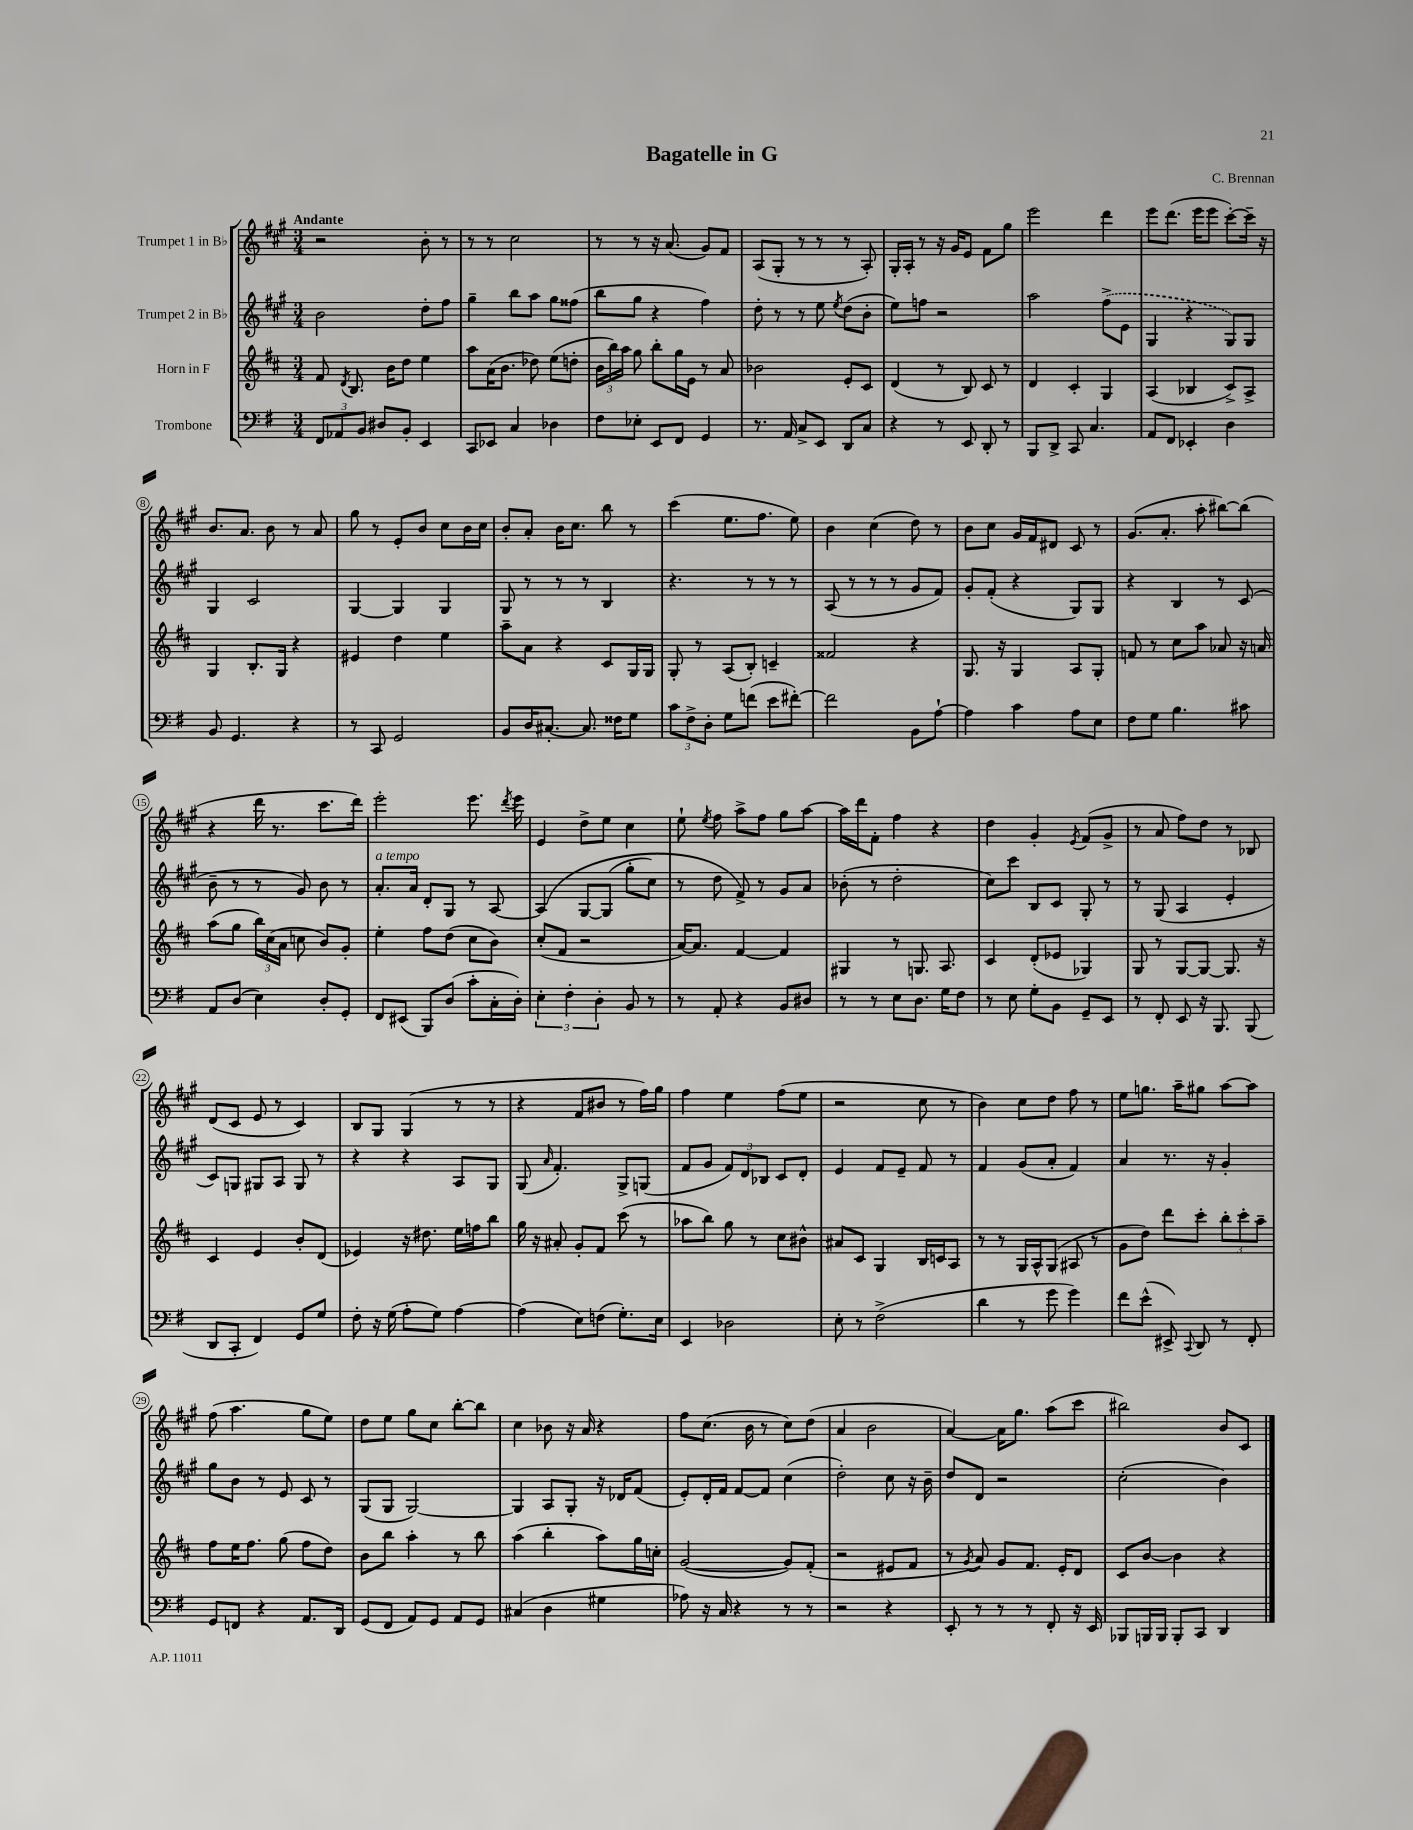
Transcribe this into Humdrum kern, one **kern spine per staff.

**kern	**kern	**kern	**kern
*part4	*part3	*part2	*part1
*staff4	*staff3	*staff2	*staff1
*I"Trombone	*I"Horn in F	*I"Trumpet 2 in B♭	*I"Trumpet 1 in B♭
*clefF4	*clefG2	*clefG2	*clefG2
*k[f#]	*k[f#c#]	*k[f#c#g#]	*k[f#c#g#]
*M3/4	*M3/4	*M3/4	*M3/4
=1	=1	=1	=1
!	!	!	!LO:TX:a:B:t=Andante
12FF#/L	8f#/	2b\	2r
12AA-X/	.	.	.
.	8qd/	.	.
.	8.B/	.	.
12BB/J	.	.	.
8D#X/L	.	.	.
.	16b\KL	.	.
8BB'/J	8dd\J	.	.
4EE/	4ee\	8dd'\L	8b'\
.	.	8ff#\J	8r
=2	=2	=2	=2
8CC/L	8aa\L	4gg#~\	8r
8EE-X/J	(16a\K	.	8r
.	8.b\J	.	.
4C/	.	8bb\L	2cc#\
.	8dd-X\)	8aa\J	.
4D-X\	(8ee\L	8gg#\L	.
.	8ddn'\J	(8ff##X\J	.
=3	=3	=3	=3
8F#\L	24b\LL	8bb\L	8r
.	24bb\)	.	.
.	24aa\JJ	.	.
8E-X'\J	8gg\	8gg#\J	8r
8EE/L	8bb'\L	4r	16r
.	.	.	(8.a/
8FF#/J	16gg\L	.	.
.	16e\JJ	.	.
4GG/	8r	4ff#\)	8g#/L)
.	8a/	.	8f#/J
=4	=4	=4	=4
8.r	2b-X\	8dd'\	(8A/L
.	.	8r	8G#'/J
16AA/	.	.	.
8C^/L	.	8r	8r
8EE/J	.	8ee\	8r
.	.	8qee/	.
8DD/L	8e'/L	(8dd\L	8r
8C/J	8c#/J	8b'\J	8A'/)
=5	=5	=5	=5
4r	(4d/	8ee\L)	16G#'/LL
.	.	.	16A'/JJ
.	.	8ffn\J	8r
8r	8r	2r	16r
.	.	.	16g#/KL
8EE/	8B/)	.	8e/J
8DD'/	8c#/	.	8f#\L
8r	8r	.	8gg#\J
=6	=6	=6	=6
8BBB/L	4d/	2aa\	2eee\
8DD^/J	.	.	.
8CC/	4c#'/	.	.
4.C/	.	.	.
.	4G/	(8ff#^\L	4ddd\
.	.	8e\J	.
=7	=7	=7	=7
8AA/L	(4A/	4G#/	8eee\L
8FF#/J	.	.	(8.ddd\J
4EE-X'/	4B-X/	4r	.
.	.	.	16eee\KL
.	.	.	8eee\J
4D\	8c#^/L)	8G#/L)	[8ccc#'\L)
.	8A^/J	8G#/J	16ccc#~\Jk]
.	.	.	16r
!!LO:LB:g=z
=8	=8	=8	=8
8BB/	4G/	4G#/	8.b/L
4.GG/	.	.	.
.	.	.	8.a/J
.	8.B'/L	2c#/	.
.	.	.	8b\
.	16G/Jk	.	.
4r	4r	.	8r
.	.	.	8a/
=9	=9	=9	=9
8r	4e#X/	[4G#/	8gg#\
8CC/	.	.	8r
2GG/	4dd\	4G#/]	8e'/L
.	.	.	8b/J
.	4ee\	4G#/	8cc#\L
.	.	.	16b\L
.	.	.	16cc#\JJ
=10	=10	=10	=10
8BB/L	8aa~\L	8G#/	8b'/L
16D/K	8a\J	8r	8a'/J
[8.C#X'/J	.	.	.
.	4r	8r	16b\KL
.	.	.	8.cc#\J
8.C#/]	.	8r	.
.	8c#/L	4B/	8bb\
16F##X\KL	.	.	.
8G\J	16G/L	.	8r
.	16G/JJ	.	.
=11	=11	=11	=11
12c\L	8G'/	4.r	(4ccc#\
12F#^\	.	.	.
.	8r	.	.
12D'\J	.	.	.
8G\L	(8A/L	.	8.ee\L
(8fn\J	8B'/J)	8r	.
.	.	.	8.ff#\J
8e\L	4cn~/	8r	.
[8f#X'\J)	.	8r	8ee\)
=12	=12	=12	=12
2f#\]	2f##X/	(8A/	4b\
.	.	8r	.
.	.	8r	(4cc#\
.	.	8r	.
8BB\L	4r	8g#/L	8dd\)
[8A`\J	.	8f#/J)	8r
=13	=13	=13	=13
4A\]	8.G/	8g#'/L	8b\L
.	.	(8f#'/J	8cc#\J
.	16r	.	.
4c\	4G/	4r	16g#/LL
.	.	.	16f#/J
.	.	.	8d#X/J
8A\L	8A/L	8G#/L)	8c#/
8E\J	8G'/J	8G#/J	8r
=14	=14	=14	=14
8F#\L	8fn/	4r	(8.g#/L
8G\J	8r	.	.
.	.	.	8.a'/J
4.B\	8cc#\L	4B/	.
.	8aa\J	.	8aa'\
.	8a-X/	8r	[8bb#X\L)
8c#X\	16r	(8c#/	(8bb#\J]
.	16an/	.	.
!!LO:LB:g=z
=15	=15	=15	=15
8AA/L	(8aa\L	8b~\	4r
(8D/J	8gg\J	8r	.
4E\)	24bb\LL)	8r	16ddd\
.	(24cc#\	.	.
.	.	.	8.r
.	24a\JJ	.	.
.	8ccn\	8g#/)	.
8D'/L	8b/L)	8b\	8.ccc#\L
8GG'/J	8g'/J	8r	.
.	.	.	16ddd\Jk)
=16	=16	=16	=16
!	!	!LO:TX:a:i:t=a tempo	!
8FF#/L	4ee'\	8.a'/L	2eee'\
(8EE#X/J	.	.	.
.	.	16a/Jk	.
8BBB/L)	8ff#\L	8d'/L	.
(8D/J	(8dd\J	8G#/J	.
8c'\L	8cc#\L	8r	8.eee\
16C'\L	8b\J)	[8A/	.
.	.	.	8qddd/
16D'\JJ)	.	.	16eee\
=17	=17	=17	=17
6E'\	(8cc#'/L	(4A/]	4e/
.	8f#/J	.	.
6F#'\	.	.	.
.	2r	[8G#/L	8dd^\L
6D'\	.	.	.
.	.	(8G#/J]	8ee\J
8BB/	.	8gg#'\L	4cc#\
8r	.	8cc#\J)	.
=18	=18	=18	=18
8r	[16a/KL)	8r	8ee`\
.	8.a/J]	.	.
.	.	.	8qee/
8AA'/	.	8dd\	8ff#\
4r	[4f#/	8f#^/)	8aa^\L
.	.	8r	8ff#\J
8BB/L	4f#/]	8g#/L	8gg#\L
8D#X/J	.	8a/J	[8aa\J
=19	=19	=19	=19
8r	4G#X/	(8b-X'\	16aa\LL]
.	.	.	16ddd\J
8r	.	8r	8f#'\J
8E\L	8r	2dd'\	4ff#\
8.D\J	8.Gn/	.	.
.	.	.	4r
16G\KL	8.A/	.	.
8F#\J	.	.	.
=20	=20	=20	=20
8r	4c#/	8cc#\L)	4dd\
8E\	.	8ccc#\J	.
8G'\L	(8d'/L	8B/L	4g#'/
8BB\J	8e-X/J	8c#/J	.
.	.	.	8qe/
8GG~/L	4G-X/)	8G#'/	(8f#/L
8EE/J	.	8r	8g#^/J
=21	=21	=21	=21
8r	8G/	8r	8r
8FF#'/	8r	(8G#/	8a/
8EE/	[8G/L	4A/	8ff#\L)
16r	8G/J_	.	8dd\J
8.BBB/	.	.	.
.	8.G/]	4e'/	8r
(8BBB/	.	.	8B-X/
.	16r	.	.
!!LO:LB:g=z
=22	=22	=22	=22
8DD/L	4c#/	8c#/L)	(8d/L
8CC'/J	.	8Gn/J	8c#/J
4FF#/)	4e/	8G#X/L	8e/
.	.	8A/J	8r
8GG/L	8b'/L	8G#/	4c#/)
8G/J	(8d/J	8r	.
=23	=23	=23	=23
8F#'\	4e-X/)	4r	8B/L
16r	.	.	8G#/J
(16G\	.	.	.
8A'\L	16r	4r	(4G#/
.	8.dd#X\	.	.
8G\J)	.	.	.
[4A\	16ee\LL	8A/L	8r
.	16ffn\J	.	.
.	8bb\J	8G#/J	8r
=24	=24	=24	=24
(4A\]	16gg\	(8G#/	4r
.	16r	.	.
.	.	16qqa/	.
.	8a#X'/	4.f#'/)	.
8E\L)	8g'/L	.	8f#/L
(8Fn\J	8f#/J	.	8b#X/J
8.G'\L)	(8ccc#\	8G#^/L	8r
.	8r	(8Gn/J	16ff#\LL)
16E\Jk	.	.	16gg#\JJ
=25	=25	=25	=25
4EE/	8aa-X\L	8f#/L	4ff#\
.	8bb\J)	8g#/J	.
2D-X\	8gg\	12f#/L)	4ee\
.	.	12d/	.
.	8r	.	.
.	.	12B-X/J	.
.	8cc#\L	8c#/L	(8ff#\L
.	8b#X^^\J	8d'/J	8ee\J
=26	=26	=26	=26
8E'\	8a#X/L	4e/	2r
8r	8c#/J	.	.
(2F#^\	4G/	8f#/L	.
.	.	8e~/J	.
.	16B/LL	8f#/	8cc#\
.	16cn/J	.	.
.	8A/J	8r	8r
=27	=27	=27	=27
4d\	8r	4f#/	4b\)
.	8r	.	.
8r	16G/LL	(8g#/L	8cc#\L
.	16A^^/J	.	.
8g\	(8G/J	8a'/J	8dd\J
4g\)	8A#X/	4f#/)	8ff#\
.	8r	.	8r
=28	=28	=28	=28
8f#\L	8g\L	4a/	8ee\L
(8e^^\J	8dd\J)	.	8.ggn\J
8EE#X^/)	8ddd\L	8.r	.
.	.	.	16aa~\KL
8qqCC/	.	.	.
8DD/	8ccc#'\J	.	8gg#X\J
.	.	16r	.
8r	12bb'\L	4g#'/	[8aa\L
.	12ccc#'\	.	.
8FF#'/	.	.	8aa\J]
.	12aa~\J	.	.
!!LO:LB:g=z
=29	=29	=29	=29
8GG/L	8ff#\L	8gg#\L	(8ff#\
8FFn/J	16ee\K	8b\J	4.aa\
.	8.ff#\J	.	.
4r	.	8r	.
.	(8gg\	8e/	.
8.AA/L	8ff#\L	8c#/	8gg#\L
.	8dd\J)	8r	8ee\J)
16DD/Jk	.	.	.
=30	=30	=30	=30
(8GG/L	8b\L	(8G#/L	8dd\L
8FF#/J	8bb\J	8G#/J	8ee\J
8AA/L)	4aa'\	[2G#/)	8gg#\L
8GG/J	.	.	8cc#\J
8AA/L	8r	.	[8bb'\L
8GG/J	8bb\	.	8bb\J]
=31	=31	=31	=31
(4C#X/	(4aa\	4G#/]	4cc#\
4D\	4bb'\	8A/L	8b-X\
.	.	8G#'/J	16r
.	.	.	16a/
4G#X\	8aa\L)	16r	4r
.	.	16d-X/KL	.
.	16gg\L	(8f#/J	.
.	16ccn'\JJ	.	.
=32	=32	=32	=32
8A-X\)	([2g/	8e'/L)	8ff#\L
16r	.	16d'/L	(8.cc#\J
16C/	.	16f#/JJ	.
4r	.	[8f#/L	.
.	.	.	16b\
.	.	8f#/J]	8r
8r	8g/L])	(4cc#\	8cc#\L)
8r	(8f#'/J	.	(8dd\J
=33	=33	=33	=33
2r	2r	2dd'\)	4a/
.	.	.	2b\
4r	8e#X/L	8cc#\	.
.	8f#/J	16r	.
.	.	16b~\	.
=34	=34	=34	=34
8EE'/	8r	8dd/L	[4a/)
.	8qg/	.	.
8r	8a/)	8d/J	.
8r	8g/L	2r	16a\KL]
.	.	.	8.gg#\J
8r	8.f#/J	.	.
8FF#'/	.	.	(8aa\L
.	16e'/KL	.	.
16r	8d/J	.	8ccc#\J
16EE/	.	.	.
=35	=35	=35	=35
8BBB-X/L	8c#/L	(2cc#'\	2bb#X\)
16BBBn/L	[8b/J	.	.
16BBB/JJ	.	.	.
8BBB'/L	4b\]	.	.
8CC/J	.	.	.
4DD/	4r	4b\)	8b/L
.	.	.	8c#/J
==	==	==	==
*-	*-	*-	*-
